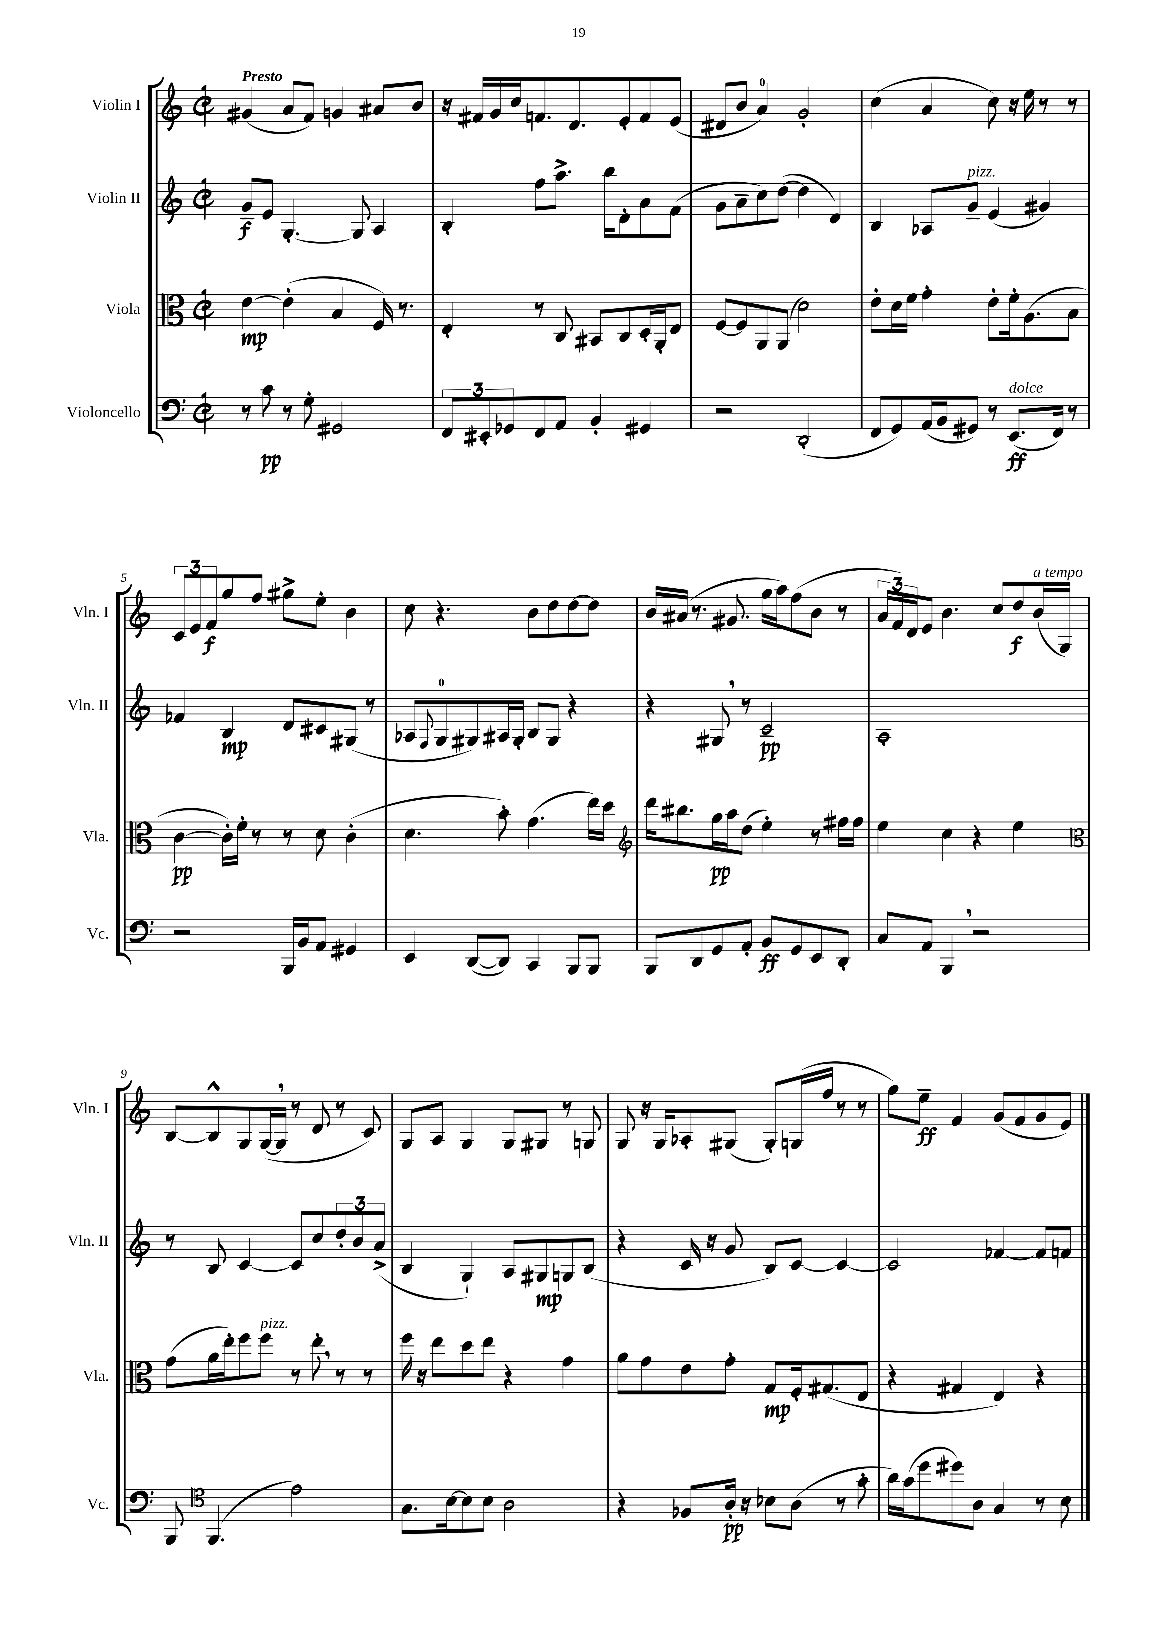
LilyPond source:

<<
\new StaffGroup <<
\new Staff = "s0" \with { instrumentName = "Violin I" shortInstrumentName = "Vln. I" } {
    \clef treble \key c \major \defaultTimeSignature \time 2/2 \tempo "Presto"
    gis'4( a'8 f'8) g'4 ais'8 b'8 |
    r16 fis'16 g'16 c''16 f'8. d'8. e'8-. f'8 e'8( |
    dis'8 b'8 a'4-0) g'2-. |
    c''4( a'4 c''8) r16 e''16 r8 r8 |
    \tuplet 3/2 { c'8 e'8 f'8\f } g''8 f''8 gis''8-> e''8-. b'4 |
    c''8 r4. b'8 d''8 d''8~ d''8 |
    b'16 ais'16( r8. gis'8. g''16 a''16) f''8( b'8 r8 |
    \tuplet 3/2 { a'16 f'16) d'16 } e'8 b'4. c''8 d''8\f b'16^\markup { \italic "a tempo" }( g16) |
    b8~ b8-^ g8 g16~( g16 \breathe r8 d'8 r8 c'8) |
    g8 a8 g4 g8 gis8 r8 g8 |
    g8 r16 g16 aes8-. gis8( gis8-.) g16( f''16 r8 r8 |
    g''8) e''8--\ff f'4 g'8( f'8 g'8 e'8) \bar "|." |
}
\new Staff = "s1" \with { instrumentName = "Violin II" shortInstrumentName = "Vln. II" } {
    \clef treble \key c \major \defaultTimeSignature \time 2/2
    g'8--\f e'8 g4.~-. g8 a4 |
    b4-. f''8 a''8.-> b''16 d'8-. a'8 f'8( |
    g'8 a'8-- c''8) d''8~( d''4 d'4) |
    b4 aes8 g'8--^\markup { \italic "pizz." } e'4( gis'4) |
    fes'4 b4\mp d'8 cis'8 gis8( r8 |
    aes8 \appoggiatura { f8 } g8-0 gis8) ais16 gis16-. b8 gis8 r4 |
    r4 gis8 \breathe r8 c'2--\pp |
    a1-. |
    r8 b8 c'4~ c'8 c''8 \tuplet 3/2 { d''8-. b'8 a'8->( } |
    b4 g4-!) a8 gis8\mp g8 b8( |
    r4 c'16 r16 g'8 b8) c'8~ c'4~ |
    c'2 fes'4~ fes'8 f'8 \bar "|." |
}
\new Staff = "s2" \with { instrumentName = "Viola" shortInstrumentName = "Vla." } {
    \clef alto \key c \major \defaultTimeSignature \time 2/2
    e'4~\mp e'4-.( b4 f16) r8. |
    e4-. r8 c8 bis,8 c8 d16-. a,16-. e8 |
    f8~ f8 a,8 a,8( d'2) |
    e'8-. d'16 f'16 g'4-. e'8-. f'16-. a8.( b8 |
    c'4~\pp c'16-.) f'16-. r8 r8 d'8 c'4-.( |
    d'4. b'8-.) g'4.( e''16) d''16 |
    \clef treble d'''16 bis''8. g''16\pp a''16 d''8( e''4-.) r8 fis''16 fis''16 |
    e''4 c''4 r4 e''4 |
    \clef alto g'8( a'16 e''16-.) f''8 f''8^\markup { \italic "pizz." } r8 e''8-. \breathe r8 r8 |
    f''16 r16 e''8 d''8 e''8 r4 g'4 |
    a'8 g'8 e'8 g'8-. g8\mp f16-. gis8.( e8 |
    r4 gis4 e4) r4 \bar "|." |
}
\new Staff = "s3" \with { instrumentName = "Violoncello" shortInstrumentName = "Vc." } {
    \clef bass \key c \major \defaultTimeSignature \time 2/2
    r8 c'8\pp r8 g8-. gis,2 |
    \tuplet 3/2 { f,8 eis,8-. ges,8 } f,8 a,8 b,4-. gis,4 |
    r2 d,2-.( |
    f,8 g,8) a,16( b,16 gis,8) r8 e,8.\ff^\markup { \italic "dolce" }( f,16) r8 |
    r2 b,,16 b,16 a,8 gis,4 |
    e,4 d,8~( d,8) c,4 b,,8 b,,8 |
    b,,8 d,8 g,8 a,8-. b,8\ff g,8 e,8 d,8-. |
    c8 a,8 b,,4 \breathe r2 |
    b,,8 \clef tenor f,4.( e'2) |
    g8. b16~ b8 b8 a2 |
    r4 fes8 a16-.\pp r16 bes8 a8( r8 g'8-. |
    a'16) g'16( d''8 dis''8) a8 g4 r8 b8 \bar "|." |
}
>>
>>
